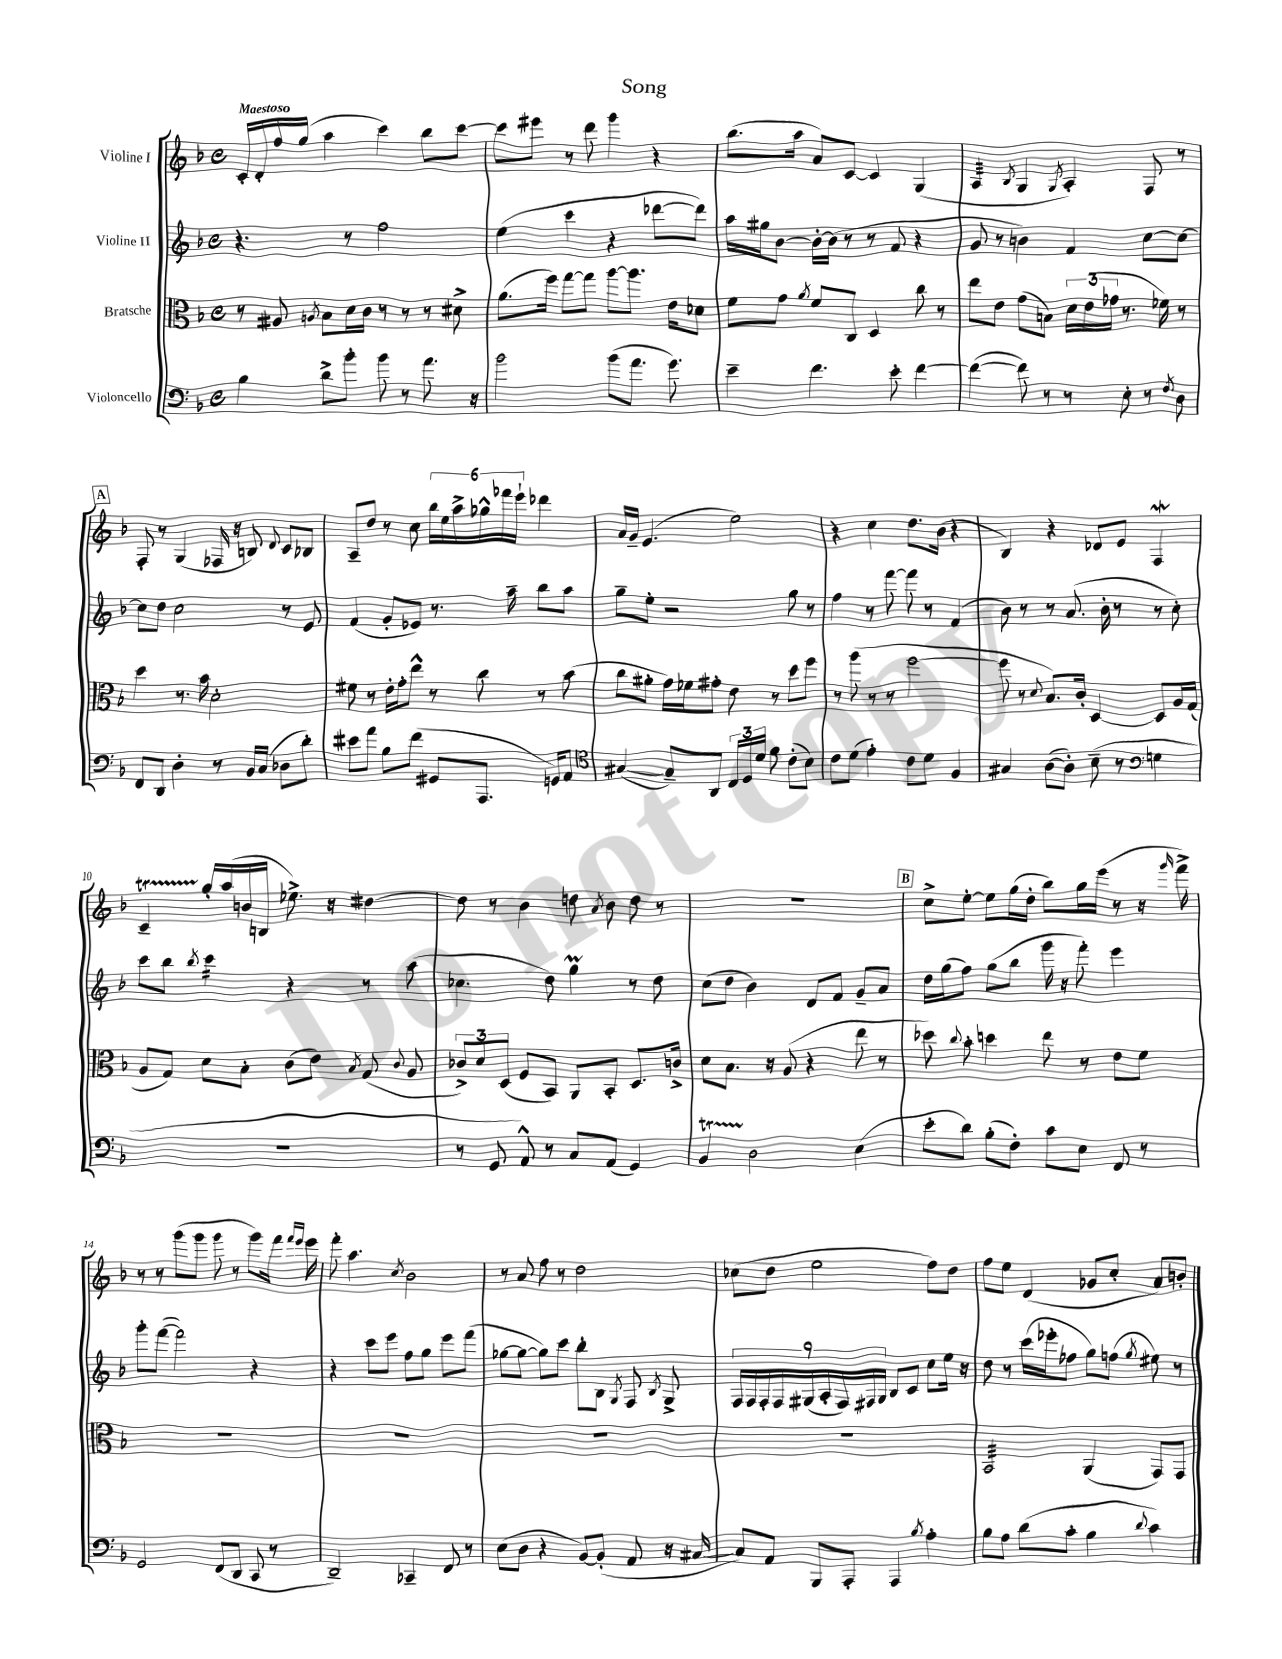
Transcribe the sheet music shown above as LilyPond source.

\header { title = "Song" }
<<
\new StaffGroup <<
\new Staff = "s0" \with { instrumentName = "Violine I" } {
    \clef treble \key f \major \defaultTimeSignature \time 4/4 \tempo "Maestoso"
    \autoBeamOff c'16[-. d'16-. f''16 g''16]( a''4 c'''4) bes''8[ c'''8]~ |
    c'''8[ eis'''8] r8 d'''8 g'''4 r4 |
    bes''8.[( a''16] a'8[) c'8]~ c'4 g4( |
    a4:32 \acciaccatura { bes8 } g4 \acciaccatura { g8 } a4-.) f8 r8 |
    \mark \markup { \box "A" } f8-. r8 g4( fes16 r16 b8) \appoggiatura { d'8 } c'8[ bes8] |
    a8[-- d''8] r8 c''8 \tuplet 6/4 { bes''16[ e''16 a''16-> ges''16-^ fes'''16 e'''16]-! } des'''4 |
    a'16[ g'16]-- e'4.( e''2) |
    r4 c''4 d''8.[ bes'16]( r4 |
    bes4) r4 des'8[ e'8] f4\mordent |
    c'4--\startTrillSpan g''16[-.\stopTrillSpan a''16( b'16 b16] ees''8.->) r16 dis''4~ |
    dis''8 r8 bes'4 d''8 \acciaccatura { a'8 } bes'8 d''8 r8 |
    R1 |
    \mark \markup { \box "B" } c''8[-> e''8]~-. e''8[ g''16( d''16]-. bes''8[) g''16 e'''16]( r8 r16 \grace { g'''16 } f'''16->) |
    r8 r8 g'''8[( g'''8] g'''8 r8 g'''8[) f'''16] \grace { f'''16[ e'''16] } e'''16 |
    f'''8-. a''4. \acciaccatura { c''8 } bes'2 |
    r8 a'8 f''8 r8 d''2 |
    ces''8[( d''8] e''2 f''8[) d''8] |
    f''8[ e''8] d'4( ges'8[ c''8]-. a'8[) b'8]-. \bar "|." |
}
\new Staff = "s1" \with { instrumentName = "Violine II" } {
    \clef treble \key f \major \defaultTimeSignature \time 4/4
    \autoBeamOff r4. r8 f''2 |
    e''4( c'''4 r4 des'''8[~ des'''8]) |
    a''16[ gis''16 bes'8]~ bes'16[~-. bes'16]( r8 r8 f'8 r4 |
    g'8 r8 b'4) f'4 c''8[~ c''8]~ |
    \mark \markup { \box "A" } c''8[ d''8] c''2 r8 e'8 |
    f'4( g'8[-. ees'8]) r8. a''16-- bes''8[ a''8] |
    g''8[-- e''8]-. r2 g''8 r8 |
    f''4 r8 f'''8~ f'''8 r8 f'4( |
    bes'8) r8 r8 a'8.( bes'16-. r8 r8 c''8-.) |
    c'''8[ bes''8] \acciaccatura { bes''8 } c'''4:16 r4 r8 a''8( |
    ces''4. d''8) g''4\prall r8 d''8 |
    c''8[( d''8] bes'4) d'8[ f'8] g'8[-- a'8] |
    \mark \markup { \box "B" } d''16[ g''16( f''8]) g''8[( bes''8] g'''16 r16 f'''8-.) e'''4 |
    g'''8[-. f'''8]~( f'''2) r4 |
    r4 c'''8[ e'''8] f''8[ g''8] e'''8[ f'''8]( |
    ges''8[~ ges''8]~ ges''8[) c'''8] bes''8[-. bes8] \acciaccatura { g8 } f8 \acciaccatura { bes8 } g8-> |
    \tuplet 9/8 { f16[ f16 f16-. f16 gis16( a16-. f16) fis16 gis16] } bes8[ c'8] c''8[ e''16] r16 |
    d''8 r8 c'''16[( ees'''16-. fes''8] g''8[) f''8]( \acciaccatura { g''8 } eis''8) r8 \bar "|." |
}
\new Staff = "s2" \with { instrumentName = "Bratsche" } {
    \clef alto \key f \major \defaultTimeSignature \time 4/4
    \autoBeamOff r8 ais8 \acciaccatura { a8 } bes8[ d'16 c'16] r8 r8 r8 dis'8-> |
    a'8.[( f''16]) g''8[~ g''8] a''8[~ a''8.] e'16[ des'8] |
    f'8[ g'8] \acciaccatura { a'8 } f'8[ c8] d4 c''8 r8 |
    e''8[ e'8] g'8[( b8]) \tuplet 3/2 { d'16[ e'16( ges'16] } r8. fes'16) r8 |
    \mark \markup { \box "A" } d''4 r8. bes'16 d'2-. |
    fis'8 r8 e'16[-. g'16-. e''8]-^ r8 c''8 r8 bes'8( |
    c''8[ ais'8]-. g'16[) fes'16 gis'8]-. e'8 r8 d''8[ f''8] |
    r8 a''8( r8 r8 f''2~ |
    f''8 r8 \appoggiatura { d'8 } bes8.[) c'16]-. d4~ d8[ a16 g16]( |
    a8[ g8]) d'8[ bes8]-. c'8[( e'8]) \acciaccatura { bes8 } g8( \appoggiatura { c'8 } a8 |
    \tuplet 3/2 { ces'8[->) d'8 d8]( } f8[ bes,8]) a,8[ bes,8]-. d8.[ c'16]-> |
    d'8[ bes8.] r16 a8( r4 e''8 r8 |
    \mark \markup { \box "B" } des''8) \appoggiatura { c''8 } bes'8-. d''4 e''8 r8 e'8[ f'8] |
    R1 |
    R1 |
    R1 |
    R1 |
    bes,2:32 a,4( g,8[) g,8] \bar "|." |
}
\new Staff = "s3" \with { instrumentName = "Violoncello" } {
    \clef bass \key f \major \defaultTimeSignature \time 4/4
    \autoBeamOff bes4 d'8[-> bes'8]-. bes'8 r8 a'8. r16 |
    bes'2 bes'8[( a'8.] g'8.) |
    e'4-- f'4. e'8-. f'4~ |
    f'4~( f'8) r8 r8 e8-. r8 \acciaccatura { f8 } d8 |
    \mark \markup { \box "A" } f,8[ d,8] d4-. r8 bes,16[ c16]( des8[ d'8]-.) |
    eis'8[ a'8] bes8[ f'8]( gis,8[ a,,8.] g,16[) a,8] |
    \clef tenor gis4~( gis8[--) a,8] \tuplet 3/2 { c16[ d16 d'16] } f'8 c'8[-.( bes8]) |
    c'8[ d'8]( e'4-.) c'8[ d'8] f4 |
    gis4 a8[~( a8]-.) bes8--( r8 \clef bass g4 |
    R1 |
    r8 g,8 a,8-^) r8 c8[ a,8]( g,4) |
    bes,4\startTrillSpan d2\stopTrillSpan e4( |
    \mark \markup { \box "B" } e'8[-. d'8]) bes8[-.( f8]-.) c'8[ e8] f,8 r8 |
    g,2 f,8[( d,8] c,8 r8 |
    d,2--) ces,4-- f,8 r8 |
    e8[( d8] r4 bes,8[~) bes,8]-.( a,8 r16 cis16~ |
    cis8[) a,8] bes,,8[ a,,8]-. a,,4 \acciaccatura { bes8 } a4-. |
    bes8[ a8] d'8[( c'8]-. bes4 \appoggiatura { d'8 } c'4) \bar "|." |
}
>>
>>
